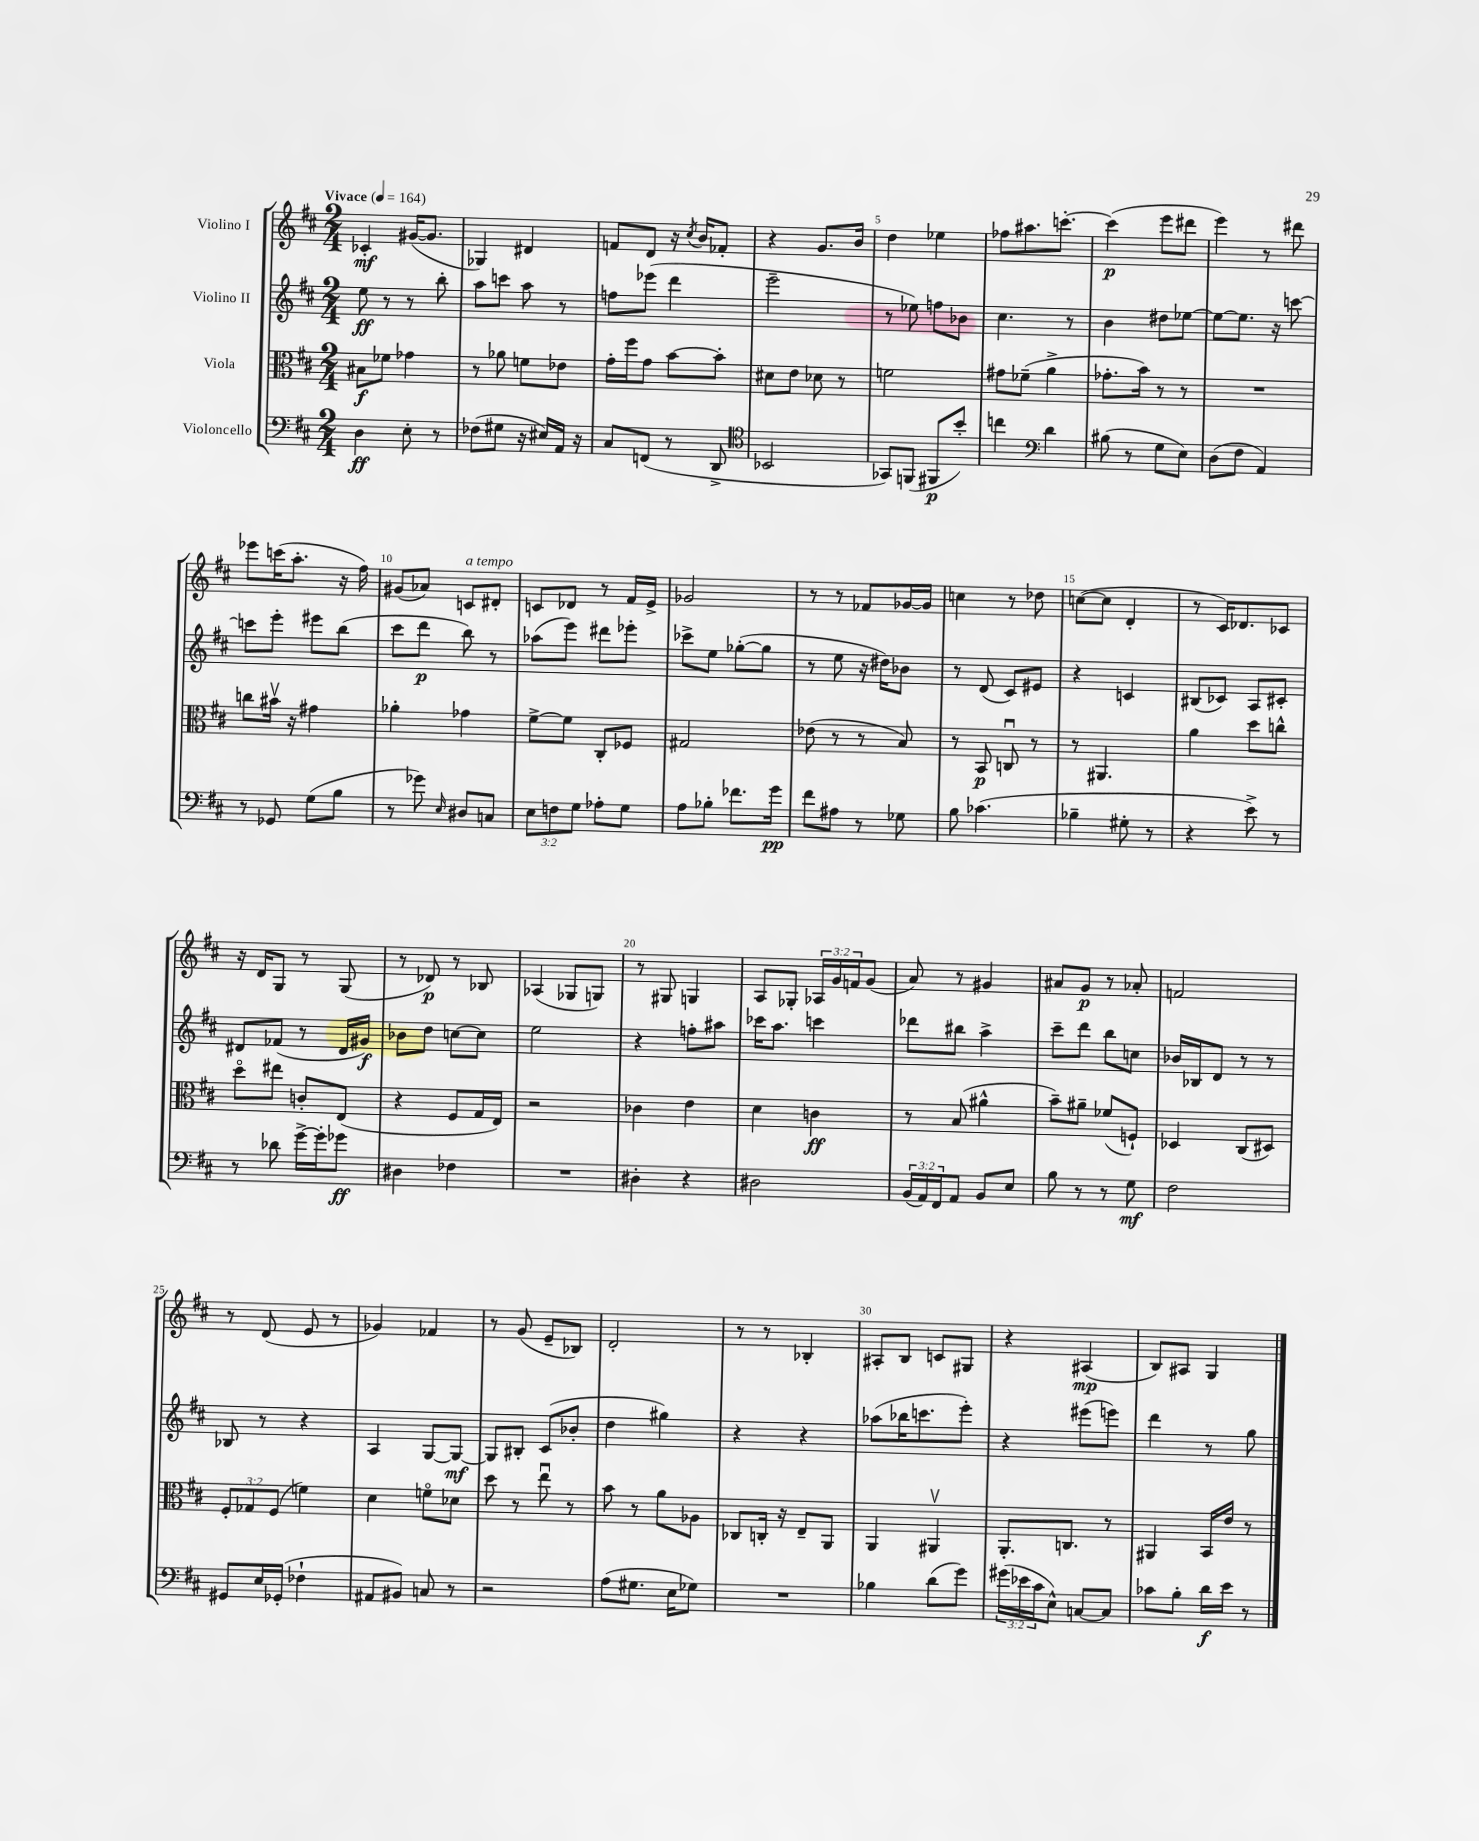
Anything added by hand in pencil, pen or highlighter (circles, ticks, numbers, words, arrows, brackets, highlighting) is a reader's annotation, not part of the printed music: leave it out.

**kern	**kern	**kern	**kern
*staff4	*staff3	*staff2	*staff1
*clefF4	*clefC3	*clefG2	*clefG2
*k[f#c#]	*k[f#c#]	*k[f#c#]	*k[f#c#]
*M2/4	*M2/4	*M2/4	*M2/4
*MM164	*MM164	*MM164	*MM164
4D	8B#	8ee	4c-'
.	8f-	8r	.
8E'	4g-	8r	([16g#
.	.	.	8.g#]
8r	.	8bb'	.
=	=	=	=
(8F-	8r	8aa	4G-)
8G#	8a-	8ccc	.
16r	8f	8aa	4d#
16E#)	.	.	.
16AA	8e-	8r	.
16r	.	.	.
=	=	=	=
8C#	16g'	8ff	8f
.	16ff#	.	.
(8FF	8g	(8eee-	8d
8r	[8b	4ddd	16r
.	.	.	8qcc#
.	.	.	16b
8DD^	8b']	.	8f-'
=	=	=	=
*clefC4	*	*	*
2BB-	8d#	2eee~	4r
.	8e	.	.
.	8d-	.	8.g
.	8r	.	.
.	.	.	16b
=	=	=	=
8GG-)	2f	8r	4dd
(8FF	.	8ee-)	.
8FF#	.	8ff	4ee-
8b')	.	8b-	.
=	=	=	=
4cc	8g#	4.cc#	8ff-
.	(8f-~	.	8.aa#
*clefF4	*	*	*
4d	4a^	.	.
.	.	.	[8.ccc'
.	.	8r	.
=	=	=	=
(8B#	8.g-'	4b	(4ccc]
8r	.	.	.
.	16b)	.	.
8G	8r	8dd#	8eee
8E)	8r	[8ee-	8ddd#
=	=	=	=
(8D	2r	8ee-_	4eee)
8F#	.	8.ee-]	.
4AA)	.	.	8r
.	.	16r	.
.	.	[8ccc	8ddd#
=	=	=	=
8r	8cc	8ccc]	8eee-
8GG-	16b#v	8eee'	(16ccc
.	16r	.	8.aa'
(8G	4g#	8eee#	.
8B	.	(8bb	16r
.	.	.	16ff#)
=	=	=	=
8r	4a-'	8ccc#	(8g#
8g-)	.	8ddd	8a-)
16qqE	.	.	.
8D#	4g-	8bb)	8c
8C	.	8r	8d#'
=	=	=	=
12E	[8f#^	(8aa-	8c
12F	.	.	.
.	8f#]	8eee)	8d-
12G	.	.	.
8A-'	8C#'	8ddd#	8r
8G	8F-	8eee-'	16f#
.	.	.	16e^
=	=	=	=
8A	2G#	8ccc-^	2g-
8B-'	.	8ee	.
8.f-	.	([8gg-'	.
.	.	8gg-]	.
16g	.	.	.
=	=	=	=
8f#	(8e-	8r	8r
8A#	8r	8ee	8r
8r	8r	16r	8f-
.	.	16dd#)	.
8G-	8B)	8b-	[16g-
.	.	.	16g-]
=	=	=	=
8B	8r	8r	4cc
(4.c-	8BB	(8d	.
.	8Cu	8c#)	8r
.	8r	8e#	8dd-
=	=	=	=
4B-~	8r	4r	([8cc
.	4.AA#	.	8cc]
8G#'	.	4c	4d'
8r	.	.	.
=	=	=	=
4r	4a	(8B#	8r
.	.	8c-)	16c#)
.	.	.	8.d-
8e^)	8dd	8A	.
8r	8cc^^	8c#'	8c-
=	=	=	=
8r	8ddo	8d#	16r
.	.	.	16d
8d-	8ee#	(8f-	8G
[16g^	8c'	8r	8r
16g']	.	.	.
8g-	(8E	16d#	(8G
.	.	16g#)	.
=	=	=	=
4D#	4r	8b-	8r
.	.	8dd	8d-)
4F-	8F#	[8cc	8r
.	16G	8cc]	8B-
.	16E)	.	.
=	=	=	=
2r	2r	2ee	(4A-
.	.	.	8G-
.	.	.	8G)
=	=	=	=
4D#'	4c-	4r	8r
.	.	.	8G#
4r	4e	8ff'	4G
.	.	8aa#	.
=	=	=	=
2D#	4d	16ccc-	8A
.	.	8.aa	.
.	.	.	8G-'
.	4c	4ccc	24A-
.	.	.	24g
.	.	.	24f
.	.	.	(8g
=	=	=	=
(24BB	8r	8ddd-	8a)
24AA)	.	.	.
24FF#	.	.	.
8AA	(8B	8bb#	8r
8BB	4a#^^	4aa^	4g#
8E	.	.	.
=	=	=	=
8B	8b~)	8ccc#~	8a#
8r	8a#~	8ddd	8g
8r	(8f-	8bb	8r
8G	8F`)	8cc	8a-'
=	=	=	=
2F#	4D-	16b-	2f
.	.	16B-	.
.	.	8d	.
.	(8C#	8r	.
.	8D#)	8r	.
=	=	=	=
8GG#	12F#'	8B-	8r
.	12G-	.	.
16E	.	8r	(8d
.	(12F#	.	.
(16GG-'	.	.	.
4F-`	4f)	4r	8e
.	.	.	8r
=	=	=	=
8AA#	4d	4A	4g-)
8BB#)	.	.	.
8C	8fo	[8G	4f-
8r	8d-	8G_	.
=	=	=	=
2r	8dd	8G]	8r
.	8r	8B#'	(8g
.	8eeu	(8c#	8e~
.	8r	8b-'	8B-)
=	=	=	=
(8A	8b	4dd	2d'
8.G#	8r	.	.
.	8a	4gg#)	.
16E	.	.	.
8G-)	8A-	.	.
=	=	=	=
2r	8C-	4r	8r
.	16C'	.	8r
.	16r	.	.
.	8E~	4r	4B-'
.	8AA	.	.
=	=	=	=
4B-	4AA	(8aa-	8A#'
.	.	16bb-	8B
.	.	8.ccc	.
(8d	4AA#v	.	8c
8g)	.	8eee')	8G#
=	=	=	=
(24g#	8.AA'	4r	4r
24e-	.	.	.
24c#	.	.	.
8E^^)	.	.	.
.	8.C	.	.
[8C	.	(8eee#	(4A#
8C]	8r	8eee)	.
=	=	=	=
8c-	4AA#	4ddd	8B)
8B'	.	.	8A#
16d	16BB	8r	4G
16e	16e	.	.
8r	8r	8gg	.
==	==	==	==
*-	*-	*-	*-
